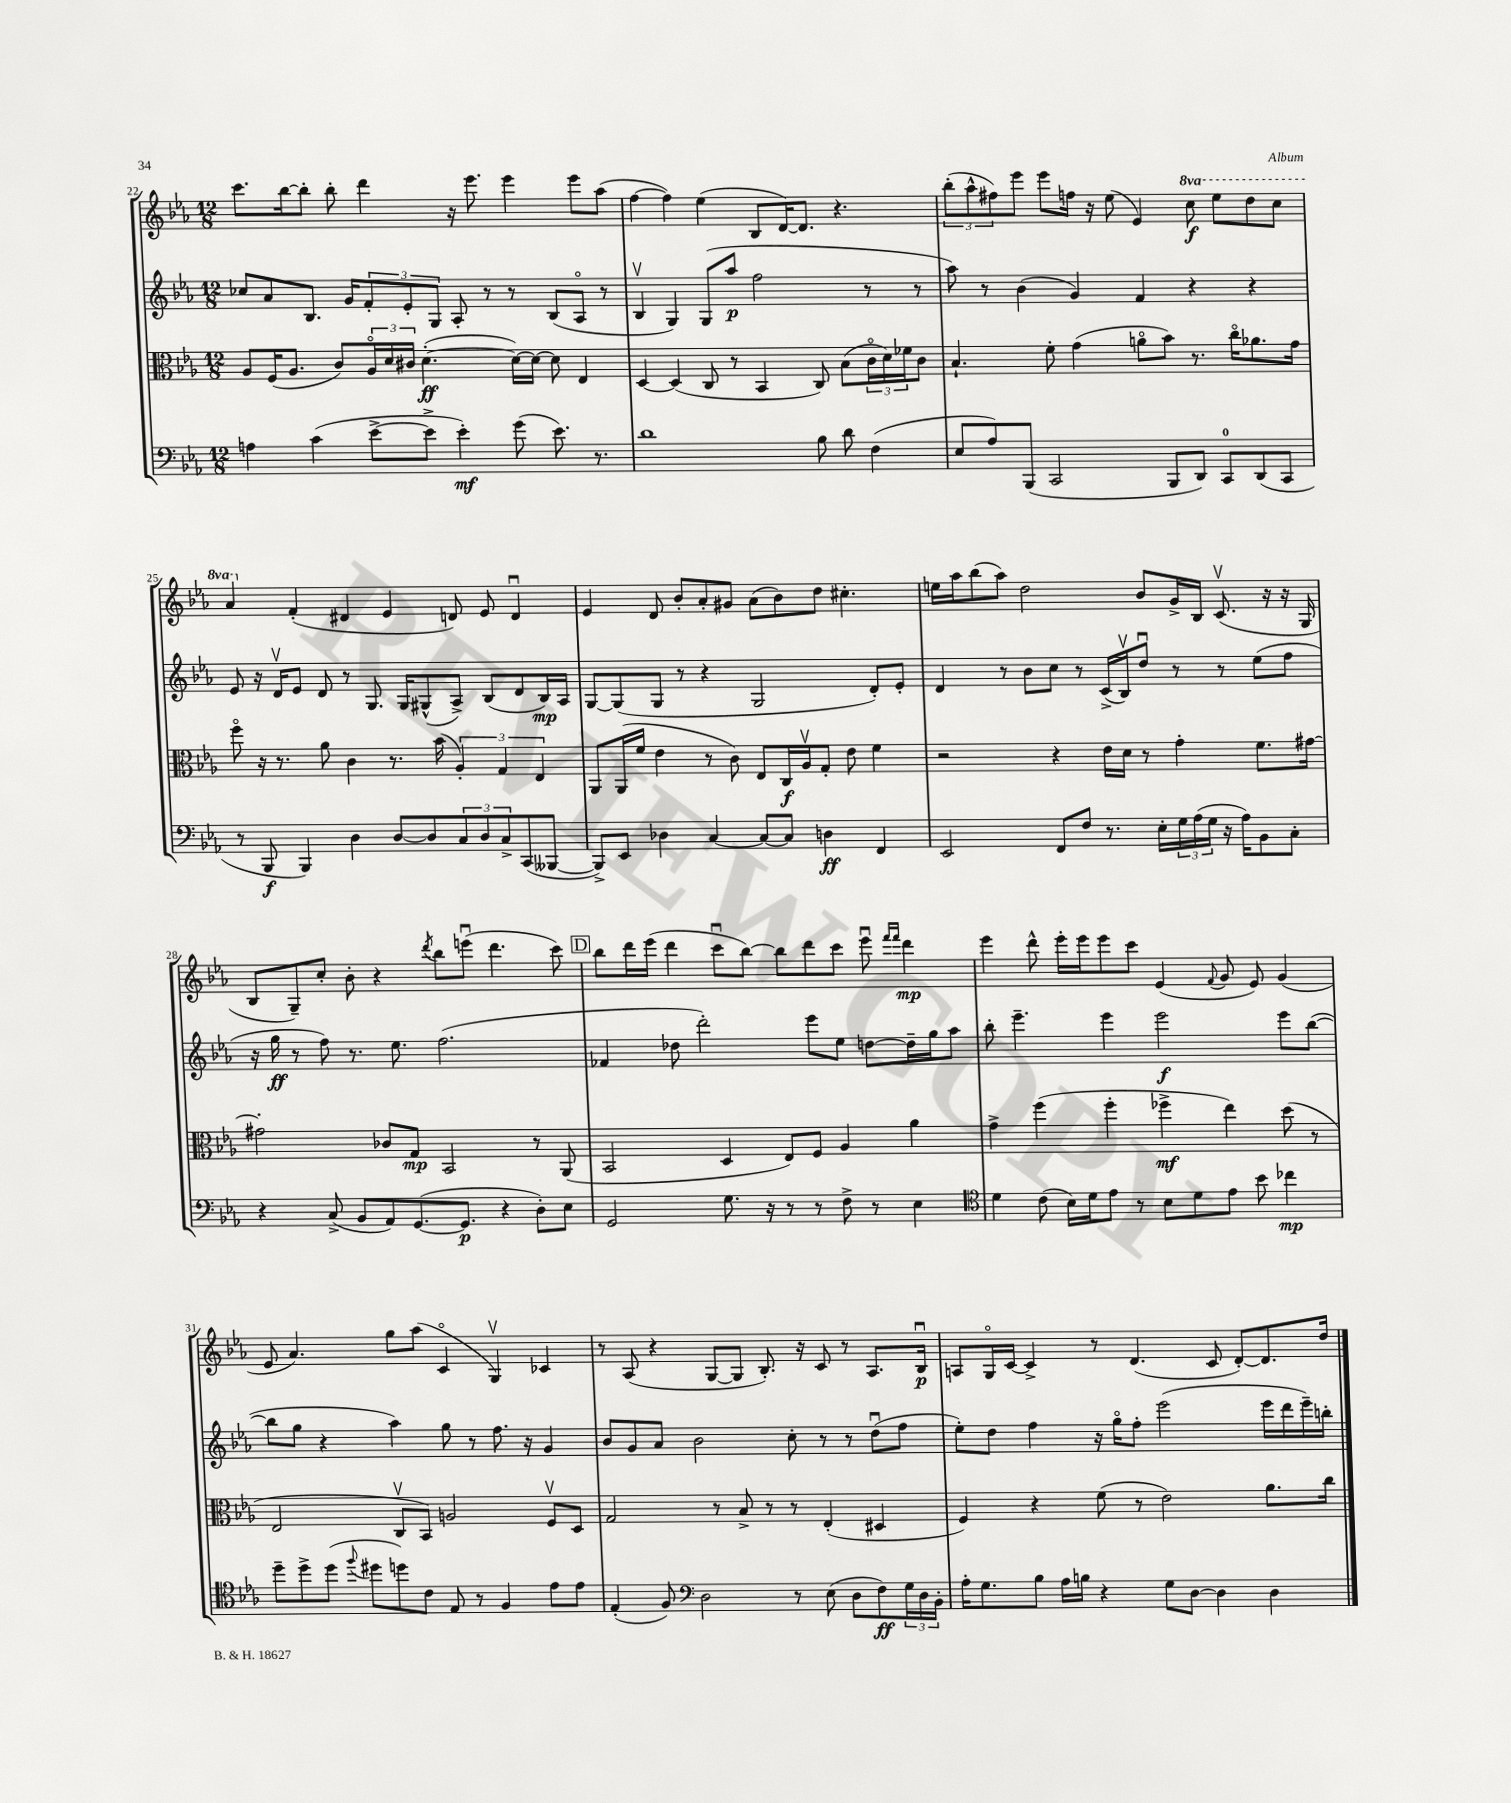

**kern	**dynam	**kern	**dynam	**kern	**dynam	**kern	**dynam
*part4	*part4	*part3	*part3	*part2	*part2	*part1	*part1
*staff4	*staff4	*staff3	*staff3	*staff2	*staff2	*staff1	*staff1
*clefF4	*	*clefC3	*	*clefG2	*	*clefG2	*
*k[b-e-a-]	*	*k[b-e-a-]	*	*k[b-e-a-]	*	*k[b-e-a-]	*
*M12/8	*	*M12/8	*	*M12/8	*	*M12/8	*
=22	=22	=22	=22	=22	=22	=22	=22
4An\	.	8A-/L	.	8cc-X/L	.	8.ccc\L	.
.	.	(16F/K	.	8a-/	.	.	.
.	.	8.A-/J	.	.	.	[16bb-\k	.
(4c\	.	.	.	8.B-/J	.	8bb-'\J]	.
.	.	8c/L)	.	.	.	8bb-'\	.
.	.	.	.	16g/KL	.	.	.
[8e-^\L	.	24A-/L	.	12f'/	.	4ddd\	.
.	.	24d/	.	.	.	.	.
.	.	24c#X/JJ	.	12e-'/	.	.	.
8e-^\J]	.	([4.d'\	ff	.	.	.	.
.	.	.	.	12G/J	.	.	.
4e-'\)	mf	.	.	8A-'/	.	16r	.
.	.	.	.	.	.	8.eee-\	.
.	.	.	.	8r	.	.	.
(8g\	.	16d\LL_)	.	8r	.	4eee-\	.
.	.	16d\JJ_	.	.	.	.	.
8.e-\)	.	8d\]	.	(8B-/L	.	.	.
.	.	4E-/	.	8A-/J	.	8eee-\L	.
8.r	.	.	.	.	.	.	.
.	.	.	.	8r	.	(8aa-\J	.
=23	=23	=23	=23	=23	=23	=23	=23
1d	.	[4D/	.	4B-v/	.	[4ff\	.
.	.	(4D/]	.	4G/)	.	4ff\])	.
.	.	8C/	.	(8G/L	.	(4ee-\	.
.	.	8r	.	8aa-/J	p	.	.
.	.	4BB-/	.	2ff\	.	8B-/L	.
.	.	.	.	.	.	[16d/K)	.
.	.	.	.	.	.	8.d/J]	.
8B-\	.	8C/)	.	.	.	.	.
8d\	.	(8B-\L	.	.	.	4.r	.
(4F\	.	24c\L	.	8r	.	.	.
.	.	24d\)	.	.	.	.	.
.	.	24f-X\J	.	.	.	.	.
.	.	8c\J	.	8r	.	.	.
=24	=24	=24	=24	=24	=24	=24	=24
8E-/L	.	4.B-`/	.	8aa-\)	.	(12bb-'\L	.
.	.	.	.	.	.	12aa-^^\	.
8A-/)	.	.	.	8r	.	.	.
.	.	.	.	.	.	12ff#X\)	.
(8BBB-/J	.	.	.	(4b-\	.	8eee-\J	.
2CC/	.	8f'\	.	.	.	8eee-\L	.
.	.	(4g\	.	4g/)	.	16ffn\Jk	.
.	.	.	.	.	.	16r	.
.	.	.	.	.	.	(8ee-\	.
.	.	8an\L	.	4f/	.	4e-/)	.
8BBB-/L	.	8b-\J)	.	.	.	.	.
*	*	*	*	*	*	*8va	*
8DD/J)	.	8.r	.	4r	.	8ccc\	f
8CC/L	.	.	.	.	.	8eee-\L	.
.	.	16cc\KL	.	.	.	.	.
(8DD/	.	8.a-X\	.	4r	.	8ddd\	.
8CC/J	.	.	.	.	.	8ccc\J	.
.	.	16g\Jk	.	.	.	.	.
!!LO:LB:g=z
=25	=25	=25	=25	=25	=25	=25	=25
8r	.	8ff\	.	8e-/	.	4aa-/	.
8BBB-/	f	16r	.	16r	.	.	.
.	.	8.r	.	16dv/KL	.	.	.
*	*	*	*	*	*	*X8va	*
4BBB-/)	.	.	.	8e-/J	.	(4f'/	.
.	.	8a-\	.	8d/	.	.	.
4D\	.	4c\	.	8r	.	4d#X/	.
.	.	.	.	8.G/	.	.	.
[8D/L	.	8.r	.	.	.	4e-/	.
.	.	.	.	16G/KL	.	.	.
8D/]	.	.	.	(8G#X^^/	.	.	.
.	.	(16b-\	.	.	.	.	.
12C/	.	6A-'/)	.	8A-^/J)	.	8dn/)	.
12D/	.	.	.	.	.	.	.
.	.	.	.	(8B-/L	.	8e-/	.
12C^/	.	6G/	.	.	.	.	.
(8CC/	.	.	.	8d/	.	4du/	.
.	.	6E-/	.	.	.	.	.
[8BBB--X/J	.	.	.	16B-/L)	mp	.	.
.	.	.	.	16A-/JJ	.	.	.
=26	=26	=26	=26	=26	=26	=26	=26
8BBB--^/L])	.	8AA-/L	.	[8G/L	.	4e-/	.
8EE-/J	.	(16AA-/L	.	(8G/]	.	.	.
.	.	16f/JJ	.	.	.	.	.
4D-X\	.	4e-\	.	8G/J	.	8d/	.
.	.	.	.	8r	.	8b-'/L	.
[4C/	.	8r	.	4r	.	8a-'/	.
.	.	8c\)	.	.	.	8g#X/J	.
8C/L_	.	8E-/L	.	2G/	.	(8a-\L	.
8C/J]	.	16C/L	f	.	.	8b-\)	.
.	.	16A-v/J	.	.	.	.	.
4Dn\	ff	8G'/J	.	.	.	8dd\J	.
.	.	8e-\	.	.	.	4.cc#X'\	.
4FF/	.	4f\	.	8d'/L)	.	.	.
.	.	.	.	8e-'/J	.	.	.
=27	=27	=27	=27	=27	=27	=27	=27
2EE-/	.	2r	.	4d/	.	16een\LL	.
.	.	.	.	.	.	16aa-\J	.
.	.	.	.	.	.	(8bb-\	.
.	.	.	.	8r	.	8aa-\J)	.
.	.	.	.	8b-\L	.	2dd\	.
8FF/L	.	4r	.	8cc\J	.	.	.
8F/J	.	.	.	8r	.	.	.
8.r	.	16e-\LL	.	(16c^/LL	.	.	.
.	.	16d\JJ	.	16B-v/J)	.	.	.
.	.	8r	.	8ddu/J	.	8b-/L	.
16E-'\LL	.	.	.	.	.	.	.
24G\	.	4g'\	.	8r	.	16g^/L	.
(24A-\	.	.	.	.	.	.	.
.	.	.	.	.	.	16B-/JJ	.
24G\JJ	.	.	.	.	.	.	.
16r	.	.	.	8r	.	(8.cv/	.
16A-\KL)	.	.	.	.	.	.	.
8BB-\	.	8.f\L	.	(8ee-\L	.	.	.
.	.	.	.	.	.	16r	.
8C'\J	.	.	.	8ff\J	.	16r	.
.	.	[16g#X\Jk	.	.	.	16G/	.
!!LO:LB:g=z
=28	=28	=28	=28	=28	=28	=28	=28
4r	.	2g#X'\]	.	16r	.	8B-/L	.
.	.	.	.	16gg\	ff	.	.
.	.	.	.	8r	.	8G~/)	.
(8C^/	.	.	.	8ff\)	.	8cc'/J	.
8BB-/L	.	.	.	8.r	.	8b-'\	.
8AA-/)	.	8c-X/L	.	.	.	4r	.
.	.	.	.	8.ee-\	.	.	.
([8.GG/	.	8G/J	mp	.	.	.	.
.	.	.	.	.	.	8qddd/	.
.	.	2BB-/	.	(2.ff\	.	8bb-\L	.
8.GG/J]	p	.	.	.	.	.	.
.	.	.	.	.	.	(8eeenu\J	.
4r	.	.	.	.	.	4.ddd\	.
8D'\L)	.	8r	.	.	.	.	.
8E-\J	.	(8AA-/	.	.	.	8ccc\)	.
!!LO:REH:place=s1:t=D
=29	=29	=29	=29	=29	=29	=29	=29
2GG/	.	2BB-/	.	4f-X/	.	8bb-\L	.
.	.	.	.	.	.	16ddd\L	.
.	.	.	.	.	.	(16eee-\JJ	.
.	.	.	.	8dd-X\	.	4ddd\	.
.	.	.	.	2ddd'\)	.	.	.
8.G\	.	4D/	.	.	.	8cccu\L	.
.	.	.	.	.	.	[8bb-\J)	.
16r	.	.	.	.	.	.	.
8r	.	8E-/L)	.	.	.	8bb-\L]	.
8r	.	8F/J	.	8eee-\L	.	8ddd\	.
8F^\	.	4A-/	.	8ee-\J	.	8ccc\J	.
8r	.	.	.	[8ddn\L	.	8eee-u\	.
.	.	.	.	.	.	16qqfff/LL	.
.	.	.	.	.	.	16qqfff/JJ	.
4E-\	.	4a-\	.	16dd~\L]	.	4ddd\	mp
.	.	.	.	16gg\J	.	.	.
.	.	.	.	8aa-\J	.	.	.
=30	=30	=30	=30	=30	=30	=30	=30
*clefC4	*	*	*	*	*	*	*
4d\	.	4g^\	.	8bb-'\	.	4eee-\	.
.	.	.	.	4.eee-~\	.	.	.
(8c\	.	(4ff\	.	.	.	8ddd^^\	.
16B-\LL)	.	.	.	.	.	16eee-'\LL	.
16d\J	.	.	.	.	.	16eee-\J	.
8e-\J	.	4ff'\	.	4eee-\	.	8eee-\	.
8r	.	.	.	.	.	8ccc\J	.
8B-\L	.	4ff-X^\	mf	2eee-\	f	(4e-/	.
8d\	.	.	.	.	.	.	.
.	.	.	.	.	.	8qqf/	.
8e-\J	.	4ee-\)	.	.	.	8g/	.
8b-\	.	.	.	.	.	8e-/)	.
4cc-X\	mp	(8dd\	.	8eee-\L	.	(4g/	.
.	.	8r	.	([8bb-\J	.	.	.
!!LO:LB:g=z
=31	=31	=31	=31	=31	=31	=31	=31
8dd~\L	.	2E-/	.	8bb-\L]	.	8e-/	.
8dd^\	.	.	.	8gg\J	.	4.a-/)	.
(8dd\J	.	.	.	4r	.	.	.
8qqff/	.	.	.	.	.	.	.
8dd#X\L	.	.	.	.	.	.	.
8ddn\)	.	8Cv/L	.	4aa-\)	.	8gg\L	.
8c\J	.	8BB-/J)	.	.	.	(8aa-\J	.
8E-/	.	2An/	.	8gg\	.	4c/	.
8r	.	.	.	8r	.	.	.
4F/	.	.	.	8.ff\	.	4Gv/)	.
.	.	.	.	16r	.	.	.
8e-\L	.	8Fv/L	.	4g/	.	4c-X/	.
8e-\J	.	8D/J	.	.	.	.	.
=32	=32	=32	=32	=32	=32	=32	=32
(4E-'/	.	2G/	.	8b-/L	.	8r	.
.	.	.	.	8g/	.	(8A-/	.
8F/)	.	.	.	8a-/J	.	4r	.
*clefF4	*	*	*	*	*	*	*
2D\	.	.	.	2b-\	.	.	.
.	.	8r	.	.	.	[8G/L	.
.	.	8B-^/	.	.	.	8G/J]	.
.	.	8r	.	.	.	8.B-'/)	.
8r	.	8r	.	8cc'\	.	.	.
.	.	.	.	.	.	16r	.
(8E-\	.	(4E-'/	.	8r	.	8c/	.
8D\L	.	.	.	8r	.	8r	.
8F\)	ff	4D#X/	.	(8ddu\L	.	8.A-/L	.
24G\L	.	.	.	8ff\J	.	.	.
24D\	.	.	.	.	.	.	.
.	.	.	.	.	.	16B-u/Jk	p
24BB-'\JJ	.	.	.	.	.	.	.
=33	=33	=33	=33	=33	=33	=33	=33
16A-'\KL	.	4F/)	.	8ee-'\L)	.	8An/L	.
8.G\	.	.	.	.	.	.	.
.	.	.	.	8dd\J	.	16G/L	.
.	.	.	.	.	.	[16c/JJ	.
8B-\J	.	4r	.	4ff\	.	4c^/]	.
16A-\LL	.	.	.	.	.	.	.
16Bn\JJ	.	.	.	.	.	.	.
4r	.	(8f\	.	16r	.	8r	.
.	.	.	.	16gg\KL	.	.	.
.	.	8r	.	8ff'\J	.	(4.d/	.
8G\L	.	2e-\)	.	(2eee-\	.	.	.
[8D\J	.	.	.	.	.	.	.
4D\]	.	.	.	.	.	8c/	.
.	.	.	.	.	.	[8d'/L)	.
4D\	.	8.a-\L	.	16eee-\LL	.	8.d/]	.
.	.	.	.	16ddd\	.	.	.
.	.	.	.	16eee-~\)	.	.	.
.	.	16cc\Jk	.	16bbn'\JJ	.	16dd/Jk	.
==	==	==	==	==	==	==	==
*-	*-	*-	*-	*-	*-	*-	*-
